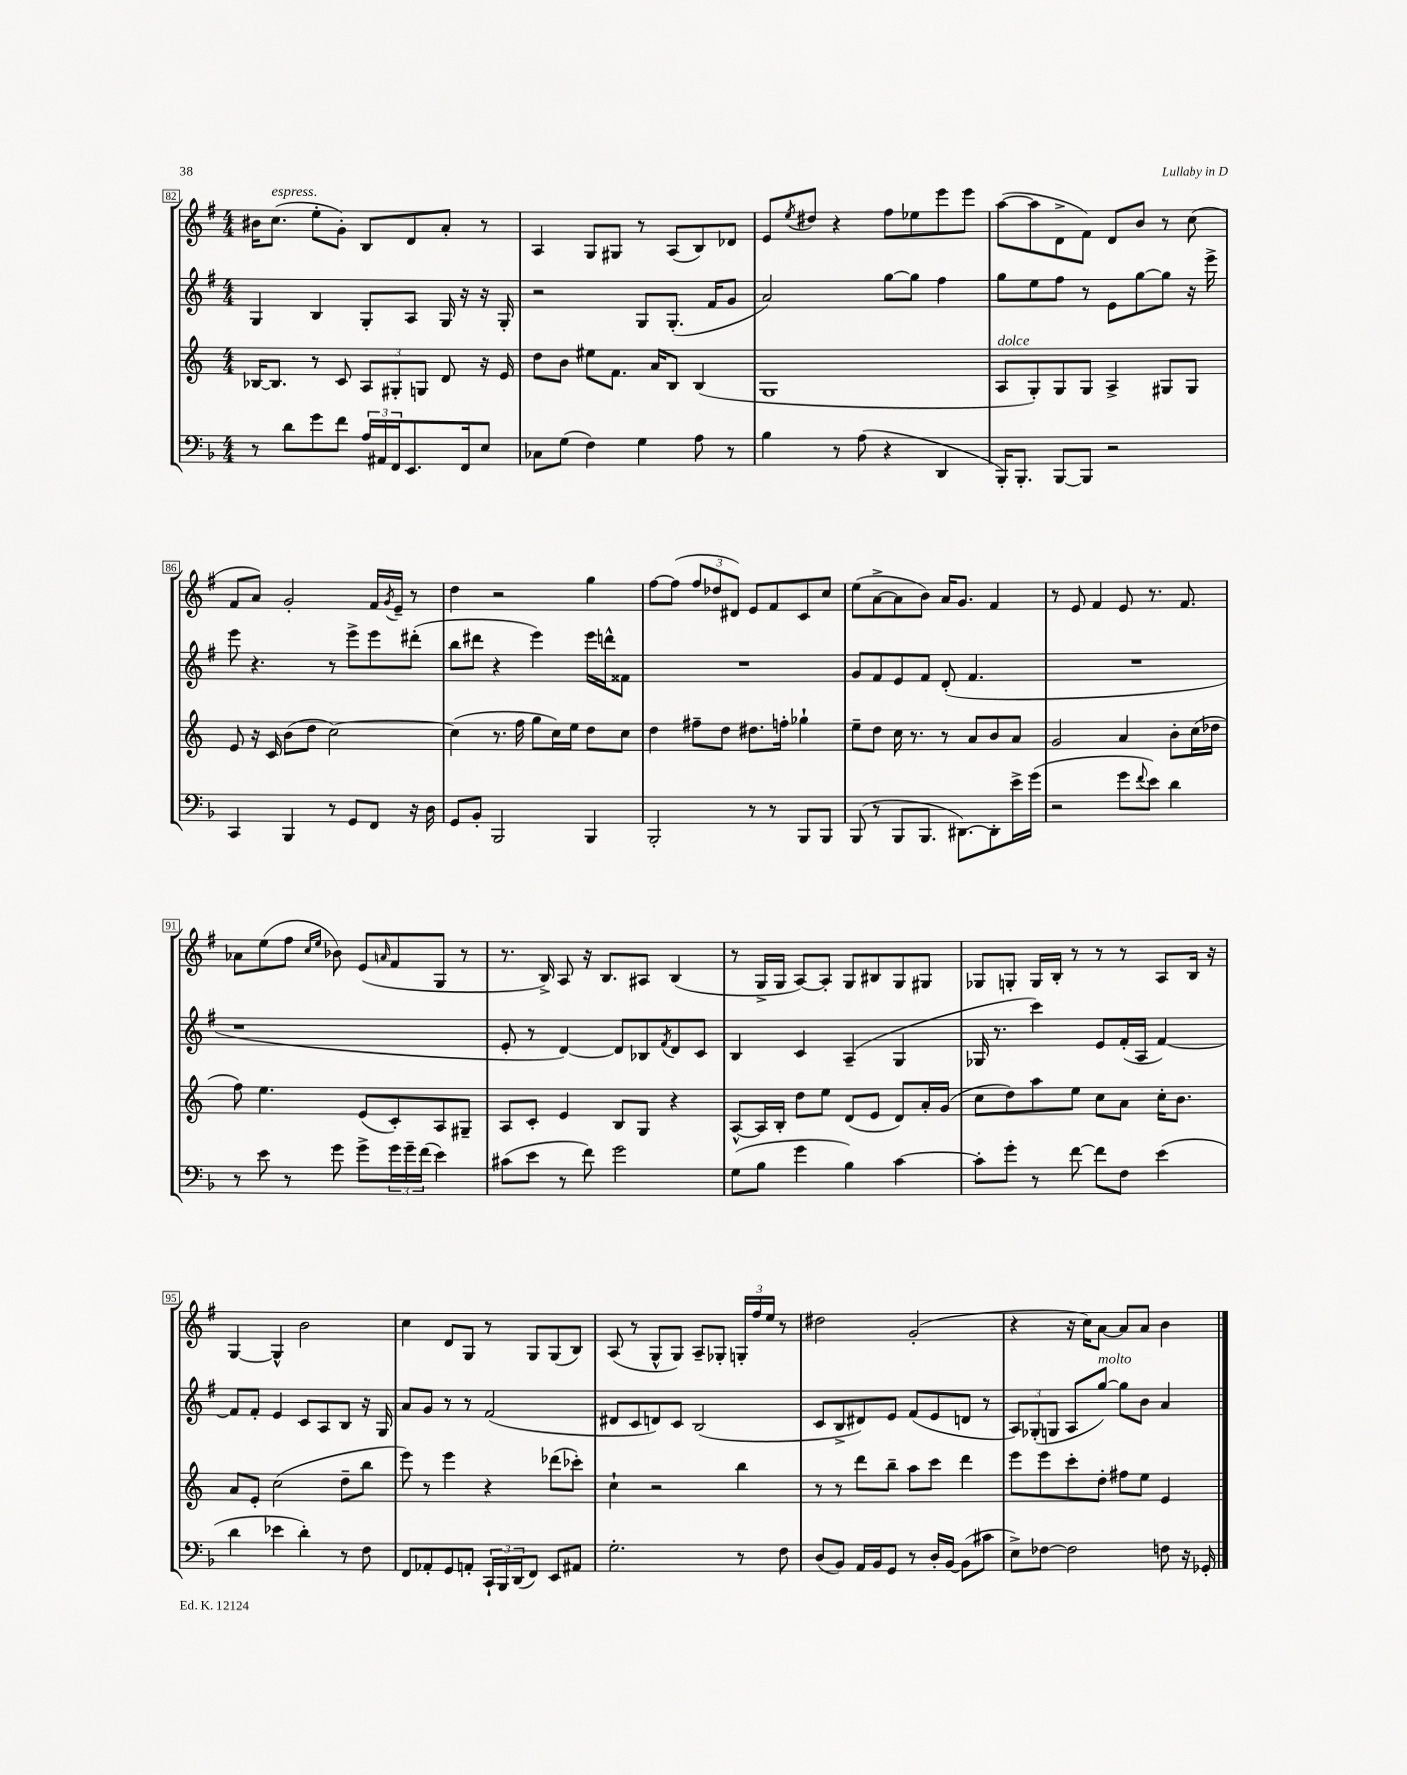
<<
\new StaffGroup <<
\new Staff = "s0" {
    \clef treble \key g \major \numericTimeSignature \time 4/4
    bis'16 c''8.^\markup { \italic "espress." }( e''8-. g'8-.) b8 d'8 a'8-. r8 |
    a4 g8 gis8 r8 a8( b8) des'8 |
    e'8 \acciaccatura { e''8 } dis''8 r4 fis''8 ees''8 e'''8 e'''8 |
    a''8~( a''8 d'8-> fis'8) d'8 b'8 r8 c''8( |
    fis'8 a'8) g'2-. fis'16 \acciaccatura { g'8 } e'16-- r8 |
    d''4 r2 g''4 |
    fis''8~ fis''8( \tuplet 3/2 { fis''8 des''8 dis'8) } e'8 fis'8 c'8 c''8 |
    e''8( a'8~-> a'8 b'8) a'16 g'8. fis'4 |
    r8 e'8 fis'4 e'8 r8. fis'8. |
    aes'8 e''8( fis''8 \grace { c''16 e''16 } bes'8) e'8( \grace { a'16 } fis'8 g8 r8 |
    r8. b16->) a8 r16 b8. ais8 b4( |
    r8 g16-> g16 a8~) a8-. g8 bis8 g8 gis8 |
    ges8 g8-. g16 b16-. r8 r8 r8 a8 b16 r16 |
    g4~ g4-^ b'2 |
    c''4 d'8 g8 r8 g8 g8( b8) |
    a8( r8 g8-^ g8) a8-- ges8-. \tuplet 3/2 { g16-. fis''16 e''16 } r8 |
    dis''2 g'2-.( |
    r4 r16 c''16) a'8~ a'8 a'8 b'4 \bar "|." |
}
\new Staff = "s1" {
    \clef treble \key g \major \numericTimeSignature \time 4/4
    g4 b4 g8-. a8 g16 r16 r16 g16-. |
    r2 g8 g8.-.( fis'16 g'8 |
    a'2) g''8~ g''8 fis''4 |
    g''8 e''8 fis''8 r8 e'8 g''8~ g''8 r16 e'''16-> |
    e'''8 r4. r8 e'''8-> e'''8 dis'''8-.( |
    b''8 dis'''8 r4 e'''4) e'''16 d'''16-^ fisis'8 |
    R1 |
    g'8 fis'8 e'8 fis'8 d'8-.( fis'4. |
    R1 |
    r1 |
    e'8-. r8 d'4~) d'8 bes8 \acciaccatura { fis'8 } d'8 c'8 |
    b4 c'4 a4--( g4 |
    ges16 r8. c'''4) e'8 fis'16-.( a16 fis'4~) |
    fis'8 fis'8-. e'4 c'8 a8 b8 r16 g16 |
    a'8 g'8 r8 r8 fis'2( |
    dis'8 c'8 d'8) c'8 b2( |
    c'8 b8-> dis'8) e'8 fis'8( e'8 d'8 r8 |
    \tuplet 3/2 { a8) ges8-.( g8 } a8 g''8~^\markup { \italic "molto" }) g''8 b'8 a'4 \bar "|." |
}
\new Staff = "s2" {
    \clef treble \key c \major \numericTimeSignature \time 4/4
    bes16~ bes8. r8 c'8 \tuplet 3/2 { a8 gis8-. g8 } d'8 r16 e'16 |
    d''8 b'8 eis''8 f'8. a'16 b8 b4( |
    g1 |
    a8^\markup { \italic "dolce" } g8-.) g8 g8 a4-> gis8 gis8 |
    e'8 r16 c'16 b'8( d''8 c''2~) |
    c''4( r8. f''16 g''8 c''16) e''16 d''8 c''8 |
    d''4 fis''8-- d''8 dis''8. f''16-. ges''4-! |
    e''8-- d''8 c''16 r8. r8 a'8 b'8 a'8 |
    g'2 a'4 b'8-. c''16( des''16 |
    f''8) e''4. e'8( c'8-.) a8 gis8-- |
    a8 c'8-. e'4 b8 g8 r4 |
    a8~-^ a16 b16-. d''8 e''8 d'8( e'8 d'8) a'16-. g'16( |
    c''8 d''8) a''8 e''8 c''8 a'8 c''16-. b'8. |
    a'8 e'8-. c''2( d''8-- b''8 |
    e'''8) r8 e'''4 r4 des'''8( ces'''8-.) |
    c''4-! r2 b''4 |
    r8 r8 d'''8 b''8-- a''8 c'''8 d'''4 |
    e'''8 e'''8 c'''8-. d''8-. fis''8 e''8 e'4 \bar "|." |
}
\new Staff = "s3" {
    \clef bass \key f \major \numericTimeSignature \time 4/4
    r8 d'8 g'8 f'8 \tuplet 3/2 { a16 ais,16 f,16 } e,8. f,16 e8 |
    ces8 g8( f4) g4 a8 r8 |
    bes4 r8 a8( r4 d,4 |
    bes,,16-.) bes,,8.-. bes,,8~ bes,,8 r2 |
    c,4 bes,,4 r8 g,8 f,8 r16 d16 |
    g,8 bes,8-. bes,,2 bes,,4 |
    bes,,2-. r8 r8 bes,,8 bes,,8 |
    bes,,8( r8 bes,,8 bes,,8. dis,8.~) dis,8-. e'16-> g'16( |
    r2 g'8 \appoggiatura { f'8 } e'8) d'4 |
    r8 e'8 r8 g'8 g'8-> \tuplet 3/2 { g'16 g'16-- f'16( } e'4) |
    cis'8( e'8 r8 f'8) g'2 |
    g8( bes8 g'4 bes4) c'4~ |
    c'8-. g'8-. r8 f'8~ f'8 f8 e'4( |
    d'4 ees'4 d'4-.) r8 f8 |
    f,8 aes,8-. g,8 a,8-. \tuplet 3/2 { c,16-! bes,,16 d,16( } f,8) e,8 ais,8 |
    g2.-. r8 f8 |
    d8( bes,8) a,16 bes,16 g,8 r8 d16-. bes,16~ bes,8( cis'8 |
    e8->) fes8~ fes2 f8 r16 ges,16-. \bar "|." |
}
>>
>>
\layout { \context { \Score currentBarNumber = #82 \override BarNumber.stencil = #(make-stencil-boxer 0.1 0.3 ly:text-interface::print) } }
